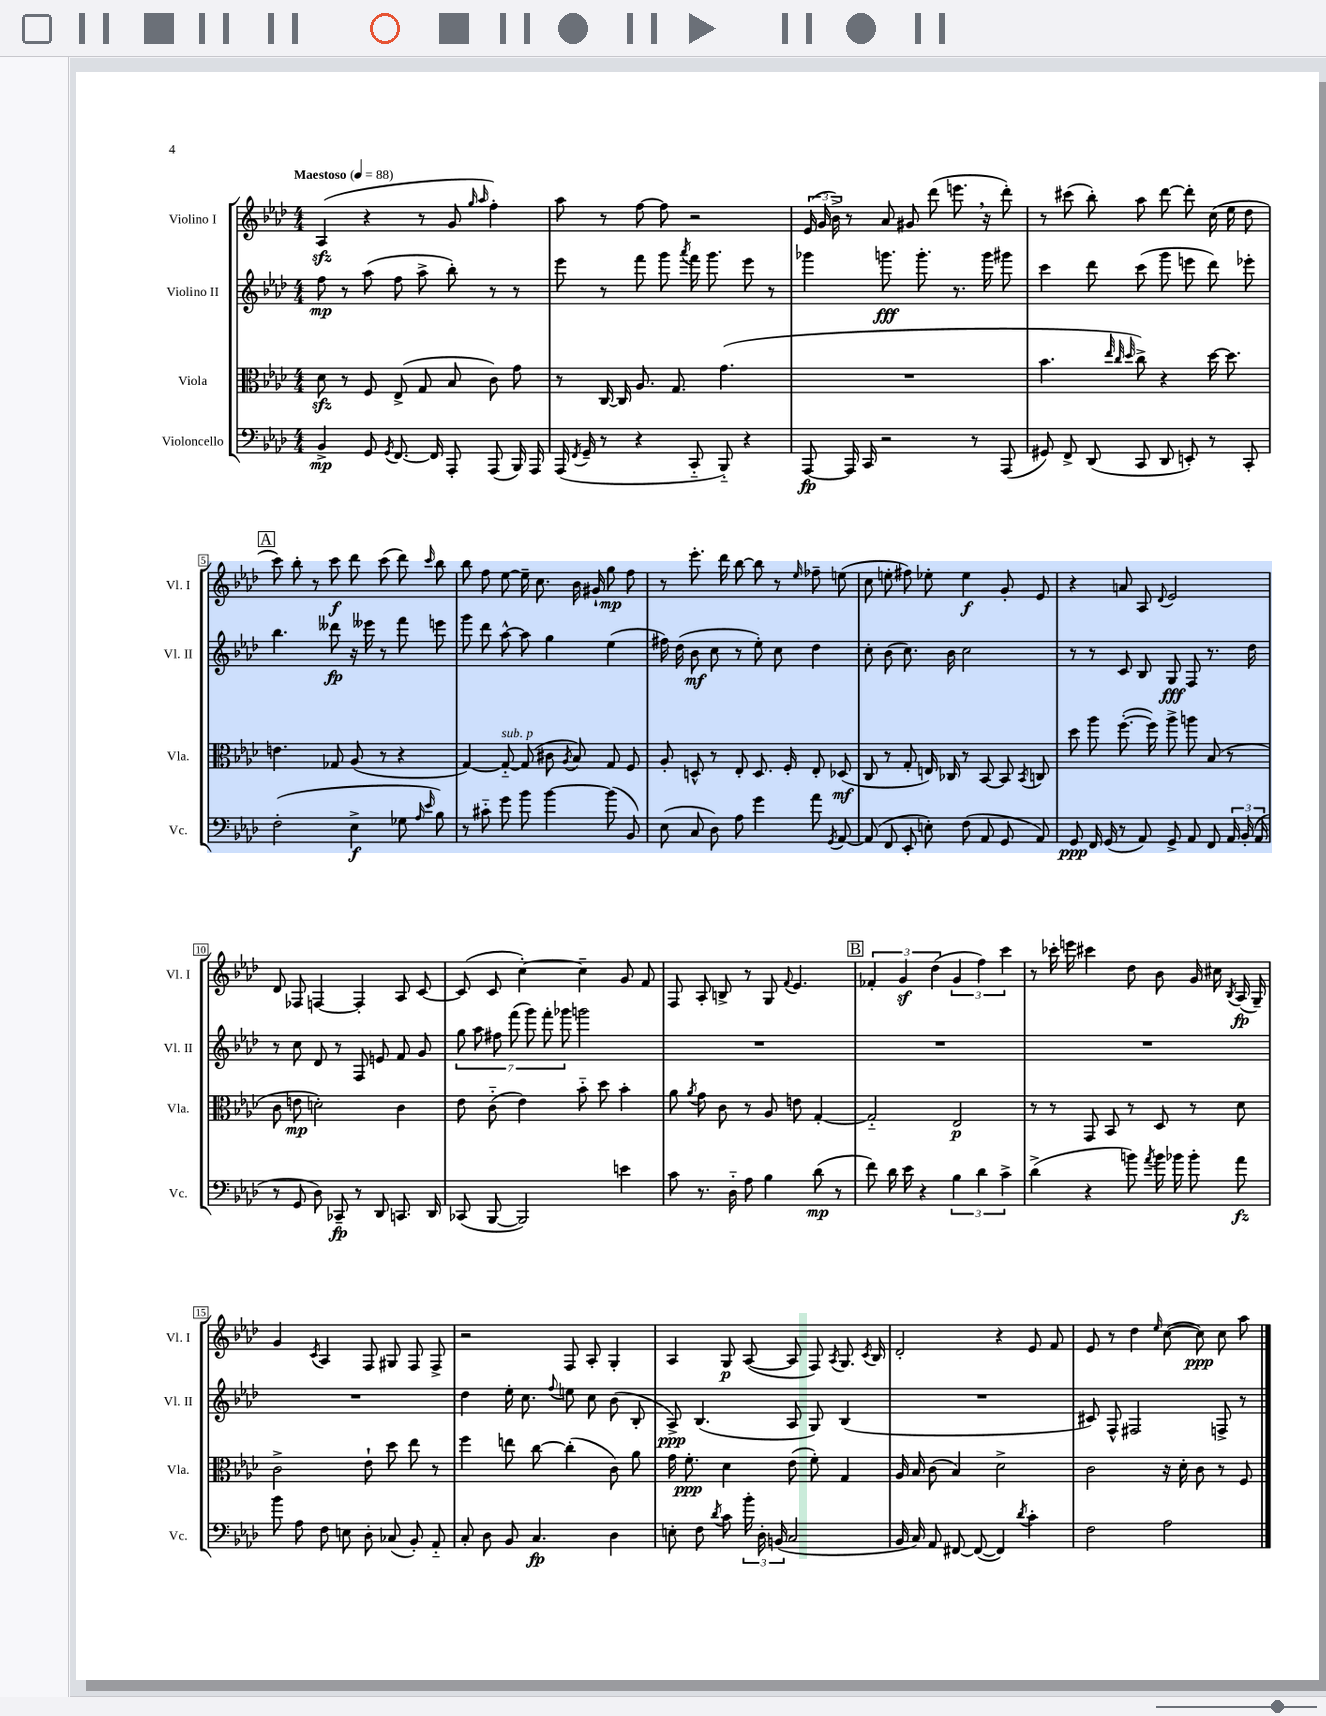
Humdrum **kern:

**kern	**dynam	**kern	**dynam	**kern	**dynam	**kern	**dynam
*part4	*part4	*part3	*part3	*part2	*part2	*part1	*part1
*staff4	*staff4	*staff3	*staff3	*staff2	*staff2	*staff1	*staff1
*I"Violoncello	*	*I"Viola	*	*I"Violino II	*	*I"Violino I	*
*I'Vc.	*	*I'Vla.	*	*I'Vl. II	*	*I'Vl. I	*
*clefF4	*	*clefC3	*	*clefG2	*	*clefG2	*
*k[b-e-a-d-]	*	*k[b-e-a-d-]	*	*k[b-e-a-d-]	*	*k[b-e-a-d-]	*
*M4/4	*	*M4/4	*	*M4/4	*	*M4/4	*
*MM88	*	*MM88	*	*MM88	*	*MM88	*
=1	=1	=1	=1	=1	=1	=1	=1
!	!	!	!	!	!	!LO:TX:a:B:t=Maestoso	!
4BB-^/	mp	8d-zz\	.	8ff\	mp	(4A-zz/	.
.	.	8r	.	8r	.	.	.
8GG/	.	8F/	.	(8aa-\	.	4r	.
8qGG/	.	.	.	.	.	.	.
[8.FF/	.	(8E-^/	.	8ff\	.	.	.
.	.	8G/	.	8aa-^\	.	8r	.
16FF/]	.	.	.	.	.	.	.
8AAA-'/	.	8B-/	.	8bb-'\)	.	8g/	.
.	.	.	.	.	.	16qqgg/	.
.	.	.	.	.	.	16qqaa-/	.
(8AAA-/	.	8c\)	.	8r	.	4ff'\)	.
16BBB-/)	.	8g\	.	8r	.	.	.
16AAA-/	.	.	.	.	.	.	.
=2	=2	=2	=2	=2	=2	=2	=2
(16AAA-/	.	8r	.	8eee-\	.	8aa-\	.
8qFF/	.	.	.	.	.	.	.
16GG~/	.	.	.	.	.	.	.
8r	.	[16C/	.	8r	.	8r	.
.	.	16C/]	.	.	.	.	.
4r	.	8.A-/	.	8fff\	.	[8ff\	.
.	.	.	.	8ggg\	.	8ff\]	.
.	.	8.G/	.	.	.	.	.
.	.	.	.	8qaaa-/	.	.	.
8CC/	.	.	.	16fff\	.	2r	.
.	.	.	.	8.ggg\	.	.	.
8BBB-/)	.	(4.g\	.	.	.	.	.
4r	.	.	.	8eee-\	.	.	.
.	.	.	.	8r	.	.	.
=3	=3	=3	=3	=3	=3	=3	=3
[8AAA-/	fp	1r	.	4ggg-X\	.	(24e-/	.
.	.	.	.	.	.	24g/	.
.	.	.	.	.	.	24b-^\)	.
16AAA-/]	.	.	.	.	.	8r	.
16CC/	.	.	.	.	.	.	.
2r	.	.	.	8.gggn\	fff	8a-/	.
.	.	.	.	.	.	8g#X/	.
.	.	.	.	8.ggg'\	.	.	.
.	.	.	.	.	.	(8ddd-\	.
.	.	.	.	8.r	.	8.eeen,\	.
8r	.	.	.	.	.	.	.
.	.	.	.	16ggg\	.	16r	.
(8AAA-/	.	.	.	8ggg#X\	.	8ddd-'\)	.
=4	=4	=4	=4	=4	=4	=4	=4
8GG#X/)	.	4.b-\	.	4ccc\	.	8r	.
8FF^/	.	.	.	.	.	(8ccc#X\	.
(8DD-/	.	.	.	8ddd-\	.	8bb-'\)	.
.	.	32qqee-/	.	.	.	.	.
.	.	32qqcc/	.	.	.	.	.
.	.	32qqdd-/	.	.	.	.	.
8CC/	.	8cc^\)	.	(8ccc\	.	8aa-\	.
8DD-/	.	4r	.	8ggg\	.	[8ddd-\	.
8EEn'/)	.	.	.	8eeen\	.	8ddd-'\]	.
8r	.	[16dd-\	.	8ddd-\)	.	(16cc\	.
.	.	8.dd-\]	.	.	.	16ee-\	.
8CC'/	.	.	.	8eee-X'\	.	8dd-\	.
!!LO:LB:g=z
!!LO:REH:place=s1:t=A
=5	=5	=5	=5	=5	=5	=5	=5
(2F'\	.	4.en\	.	4.bb-\	.	8ccc\)	.
.	.	.	.	.	.	8bb-'\	.
.	.	.	.	.	.	8r	.
.	.	8G-X/	.	8ddd--X\	fp	8ccc\	f
4E-^\	f	(8A-/	.	16r	.	8ddd-\	.
.	.	.	.	16eee--X\	.	.	.
.	.	8r	.	8r	.	(8ccc\	.
8G-X\	.	4r	.	8fff\	.	8ddd-\)	.
16qqA-/	.	.	.	.	.	.	.
16qqe-/	.	.	.	.	.	16qqccc/	.
8B-\)	.	.	.	8eeen\	.	8bb-\	.
=6	=6	=6	=6	=6	=6	=6	=6
8r	.	[4G/)	.	8ggg\	.	8bb-\	.
8c#X\	.	.	.	8ddd-\	.	8ff\	.
!	!	!LO:TX:a:i:t=sub. p	!	!	!	!	!
8g\	.	8G/_	.	[8aa-^^\	.	[8ee-\	.
8b-\	.	(8G/]	.	8aa-\]	.	16ee-~\]	.
.	.	.	.	.	.	8.cc\	.
[4b-\	.	8c#X\	.	4gg\	.	.	.
.	.	8qA-/	.	.	.	.	.
.	.	8B-/)	.	.	.	16b-\	.
.	.	.	.	.	.	16g#X`/	.
(8b-\]	.	8G/	.	(4ee-\	.	8gg\	mp
8BB-/)	.	8F/	.	.	.	8ff\	.
=7	=7	=7	=7	=7	=7	=7	=7
(8E-\	.	8A-'/	.	16ff#X\)	.	8r	.
.	.	.	.	(16dd-\	.	.	.
8C/	.	8Dn^^/	.	8b-\	mf	8.eee-'\	.
8D-\)	.	8r	.	8cc\	.	.	.
.	.	.	.	.	.	16ddd-\	.
8A-\	.	8E-'/	.	8r	.	[8bb-\	.
4g\	.	8.D/	.	8ee-'\)	.	8bb-\]	.
.	.	.	.	8cc\	.	8r	.
.	.	16F'/	.	.	.	.	.
.	.	.	.	.	.	16qqee-/	.
8a-\	.	8E-'/	.	4dd-\	.	8ff-X~\	.
8qGG/	.	.	.	.	.	.	.
[8AA-/	.	(8D-X/	mf	.	.	(8een\	.
=8	=8	=8	=8	=8	=8	=8	=8
(8AA-/]	.	8C/	.	8cc'\	.	8cc\	.
8FF/	.	8r	.	(8b-\	.	8een'\	.
8EE-'/	.	8G'/	.	8.cc\)	.	8ff#X\)	.
8En'\)	.	16En/)	.	.	.	8ee-X'\	.
.	.	16C-X/	.	16b-\	.	.	.
(8F\	.	8r	.	2cc\	.	4ee-\	f
8AA-/	.	[8BB-/	.	.	.	.	.
8GG/	.	8BB-/]	.	.	.	8g'/	.
.	.	8qBB-/	.	.	.	.	.
8AA-/)	.	8Cn/	.	.	.	8e-/	.
=9	=9	=9	=9	=9	=9	=9	=9
8GG/	ppp	8dd-\	.	8r	.	4r	.
16FF/	.	8aa-\	.	8r	.	.	.
(16GG/	.	.	.	.	.	.	.
8r	.	([8.ff'\	.	8c/	.	8an/	.
8AA-/)	.	.	.	8B-/	.	8A-/	.
.	.	16ff\])	.	.	.	.	.
.	.	.	.	.	.	8qqd-/	.
8GG^/	.	8aa-^\	.	8G/	fff	2e-/	.
8AA-/	.	8aan\	.	8F/	.	.	.
8FF/	.	(8B-/	.	8.r	.	.	.
24AA-/	.	8r	.	.	.	.	.
(24BB-'/	.	.	.	.	.	.	.
.	.	.	.	16dd-\	.	.	.
24AA-/	.	.	.	.	.	.	.
!!LO:LB:g=z
=10	=10	=10	=10	=10	=10	=10	=10
8r	.	8c\	.	8r	.	8d-/	.
8GG/	.	8en\	mp	8cc\	.	8F-X/	.
8D-\)	.	2dn'\)	.	8d-/	.	[4Fn/	.
8CC-X~/	fp	.	.	8r	.	.	.
8r	.	.	.	8F/	.	4F'/]	.
8DD-/	.	.	.	8en/	.	.	.
8.CCn/	.	4c\	.	8f/	.	8A-/	.
.	.	.	.	8g/	.	[8c/	.
16DD-/	.	.	.	.	.	.	.
=11	=11	=11	=11	=11	=11	=11	=11
(8CC-X/	.	8e-\	.	14gg\	.	(8c/]	.
.	.	.	.	14aa-\	.	.	.
[8BBB-/	.	(8c\	.	.	.	8c/	.
.	.	.	.	14ff#X\	.	.	.
.	.	.	.	(14fff\	.	.	.
2BBB-/])	.	4e-\)	.	.	.	[4cc'\)	.
.	.	.	.	14ggg\)	.	.	.
.	.	.	.	14fff'\	.	.	.
.	.	.	.	14ggg-X\	.	.	.
.	.	8b-\	.	2gggn\	.	4cc~\]	.
.	.	8dd-\	.	.	.	.	.
4en\	.	4b-'\	.	.	.	8g/	.
.	.	.	.	.	.	8f/	.
=12	=12	=12	=12	=12	=12	=12	=12
8c\	.	8a-\	.	1r	.	8F/	.
.	.	8qa-/	.	.	.	.	.
8.r	.	8g\	.	.	.	8A-'/	.
.	.	8c\	.	.	.	8Bn^/	.
16D-\	.	.	.	.	.	.	.
8A-\	.	8r	.	.	.	8r	.
4B-\	.	8A-/	.	.	.	8G/	.
.	.	.	.	.	.	8qqf/	.
.	.	8en\	.	.	.	4.e-/	.
(8d-\	mp	[4G'/	.	.	.	.	.
8r	.	.	.	.	.	.	.
!!LO:REH:place=s1:t=B
=13	=13	=13	=13	=13	=13	=13	=13
8f\)	.	2G/]	.	1r	.	6f-X'/	.
16d-\	.	.	.	.	.	.	.
.	.	.	.	.	.	6gz/	.
16e-\	.	.	.	.	.	.	.
4r	.	.	.	.	.	.	.
.	.	.	.	.	.	(6dd-\	.
6B-\	.	2E-/	p	.	.	6g/	.
6d-\	.	.	.	.	.	6ff\)	.
6c^\	.	.	.	.	.	6ccc\	.
=14	=14	=14	=14	=14	=14	=14	=14
(4d-^\	.	8r	.	1r	.	8r	.
.	.	8r	.	.	.	16ccc-X'\	.
.	.	.	.	.	.	16eeen\	.
4r	.	8GG/	.	.	.	4ccc#X\	.
.	.	8BB-/	.	.	.	.	.
8bn\)	.	8r	.	.	.	8dd-\	.
8qa-/	.	.	.	.	.	.	.
16b\	.	8D-/	.	.	.	8b-\	.
16b-X\	.	.	.	.	.	.	.
8b-'\	.	8r	.	.	.	16g/	.
.	.	.	.	.	.	16cc#X\	.
.	.	.	.	.	.	8qB-/	.
8a-\	fz	8d-\	.	.	.	(16A-/	fp
.	.	.	.	.	.	16G~/)	.
!!LO:LB:g=z
=15	=15	=15	=15	=15	=15	=15	=15
8b-\	.	2c^\	.	1r	.	4g/	.
8A-\	.	.	.	.	.	.	.
.	.	.	.	.	.	8qc/	.
8F\	.	.	.	.	.	4A-/	.
8En\	.	.	.	.	.	.	.
8D-'\	.	8e-`\	.	.	.	8F/	.
(8C-X/	.	8dd-\	.	.	.	8G#X/	.
8BB-'/)	.	8ee-\	.	.	.	8F/	.
8AA-/	.	8r	.	.	.	8F^/	.
=16	=16	=16	=16	=16	=16	=16	=16
8C'/	.	4ff\	.	4dd-\	.	2r	.
8D-\	.	.	.	.	.	.	.
8BB-/	.	8een\	.	16ee-'\	.	.	.
.	.	.	.	8.cc\	.	.	.
4.C/	fp	[8cc\	.	.	.	.	.
.	.	.	.	8qqff/	.	.	.
.	.	(4cc'\]	.	8een\	.	8F/	.
.	.	.	.	8cc\	.	8A-'/	.
4D-\	.	8c\)	.	(8b-\	.	4G'/	.
.	.	8a-\	.	8B-'/	.	.	.
=17	=17	=17	=17	=17	=17	=17	=17
8En'\	.	16g\	.	8A-^/)	ppp	4A-/	.
.	.	8.f'\	ppp	.	.	.	.
8F\	.	.	.	(4.B-/	.	.	.
8qd-/	.	.	.	.	.	.	.
8c\	.	4d-\	.	.	.	8G/	p
24b-'\	.	.	.	.	.	([8A-/	.
24D-'\	.	.	.	.	.	.	.
(24BBn/	.	.	.	.	.	.	.
2C/	.	(8e-\	.	8A-/	.	8A-/]	.
.	.	8f'\)	.	8G/)	.	8F/)	.
.	.	.	.	.	.	8qA-/	.
.	.	4G/	.	(4B-/	.	8.G/	.
.	.	.	.	.	.	8qc/	.
.	.	.	.	.	.	16B-/	.
=18	=18	=18	=18	=18	=18	=18	=18
16BB-/	.	16A-/	.	1r	.	2d-'/	.
16C/)	.	16B-/	.	.	.	.	.
8AA-/	.	(8c\	.	.	.	.	.
[8FF#X/	.	4B-/)	.	.	.	.	.
(8FF#/_	.	.	.	.	.	.	.
4FF#/])	.	2d-^\	.	.	.	4r	.
8qd-/	.	.	.	.	.	.	.
4c'\	.	.	.	.	.	8e-/	.
.	.	.	.	.	.	8f/	.
=19	=19	=19	=19	=19	=19	=19	=19
2F\	.	2c\	.	8c#X/)	.	8e-/	.
.	.	.	.	8F^^/	.	8r	.
.	.	.	.	2F#X/	.	4dd-\	.
.	.	.	.	.	.	16qqee-/	.
2A-\	.	16r	.	.	.	([8cc\	.
.	.	16d-'\	.	.	.	.	.
.	.	8c\	.	.	.	8cc\])	ppp
.	.	8r	.	8Fn^/	.	8cc\	.
.	.	8F/	.	8r	.	8aa-\	.
==	==	==	==	==	==	==	==
*-	*-	*-	*-	*-	*-	*-	*-
